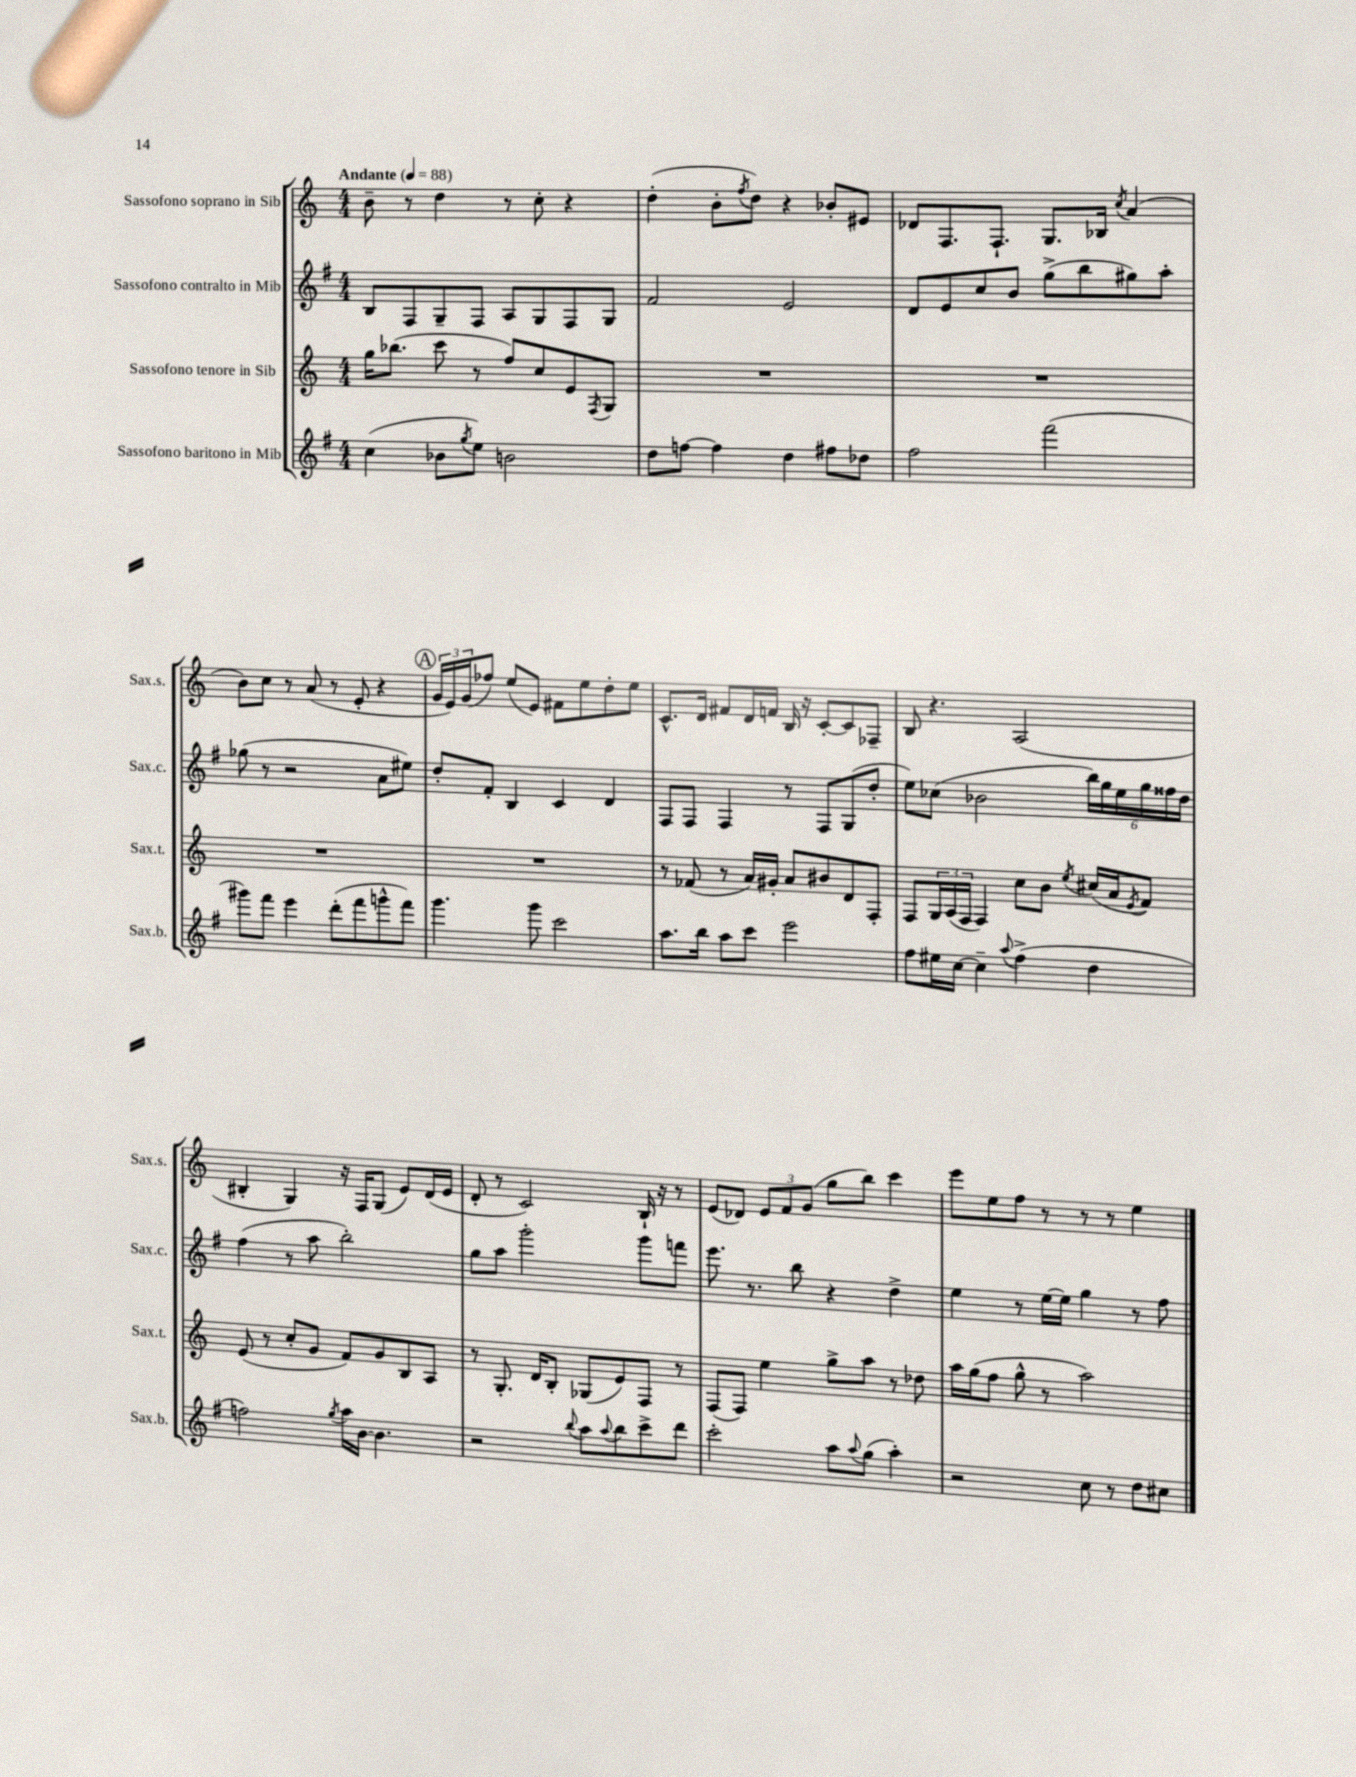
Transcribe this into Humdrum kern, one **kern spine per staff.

**kern	**kern	**kern	**kern
*part4	*part3	*part2	*part1
*staff4	*staff3	*staff2	*staff1
*I"Sassofono baritono in Mib	*I"Sassofono tenore in Sib	*I"Sassofono contralto in Mib	*I"Sassofono soprano in Sib
*I'Sax.b.	*I'Sax.t.	*I'Sax.c.	*I'Sax.s.
*clefG2	*clefG2	*clefG2	*clefG2
*k[f#]	*k[]	*k[f#]	*k[]
*M4/4	*M4/4	*M4/4	*M4/4
*MM88	*MM88	*MM88	*MM88
=1	=1	=1	=1
!	!	!	!LO:TX:a:B:t=Andante
(4cc\	16gg\KL	8B/L	8b~\
.	(8.bb-X\J	.	.
.	.	8F#/	8r
8b-X\L	8ccc\	8G~/	4dd\
8qgg/	.	.	.
8ee\J)	8r	8F#/J	.
2bn\	8ff/L)	8A/L	8r
.	8cc/	8G/	8cc'\
.	8e/	8F#/	4r
.	8qF/	.	.
.	8G/J	8G/J	.
=2	=2	=2	=2
8dd\L	1r	2f#/	(4dd'\
[8ffn\J	.	.	.
4ff\]	.	.	8b'\L
.	.	.	8qff/
.	.	.	8dd\J)
4dd\	.	2e/	4r
8ff#X\L	.	.	8b-X'/L
8dd-X\J	.	.	8e#X/J
=3	=3	=3	=3
2ff#\	1r	8d/L	8d-X/L
.	.	8e/	8.F/
.	.	8cc/	.
.	.	.	8.F`/J
.	.	8b/J	.
(2fff#\	.	(8gg^\L	8.G/L
.	.	8bb\	.
.	.	.	16B-X/Jk
.	.	.	8qcc/
.	.	8gg#X\)	(4a/
.	.	8aa'\J	.
!!LO:LB:g=z
=4	=4	=4	=4
8ggg#X\L)	1r	(8gg-X\	8b\L)
8fff#\J	.	8r	8cc\J
4eee\	.	2r	8r
.	.	.	(8a/
(8ddd'\L	.	.	8r
8fff#\	.	.	8e'/
8gggn^^\	.	8a\L	4r
8fff#\J)	.	8ee#X\J)	.
!!LO:REH:place=s1:t=A
=5	=5	=5	=5
4.ggg\	1r	8dd'/L	24g/LL
.	.	.	24e/)
.	.	.	(24g/J
.	.	8f#'/J	8ff-X/J)
.	.	4B/	(8ee/L
8ggg\	.	.	8e/J)
2ccc\	.	4c/	8f#X\L
.	.	.	8ee\
.	.	4d/	8dd'\
.	.	.	8ee\J
=6	=6	=6	=6
8.aa\L	8r	8F#/L	8.c^^/L
.	(8f-X/	8F#/J	.
16bb\Jk	.	.	16d/Jk
8aa\L	8r	4F#/	8f#X/L
8ccc\J	16a/LL)	.	16d/L
.	16g#X'/JJ	.	16fn/JJ
2eee\	8a/L	8r	16B/
.	.	.	16r
.	8b#X/	8F#/L	[8c'/L
.	8d/	(8G/	8c/]
.	8F'/J	8dd'/J	8F-X~/J
=7	=7	=7	=7
8ff#\L	8F/L	8ee\L)	8B/
16ee#X\L	24G/L	(8cc-X\J	4.r
.	(24A/	.	.
[16cc\JJ	.	.	.
.	24F/JJ	.	.
4cc~\]	4F/)	2b-X\	.
8qqaa/	.	.	.
(4ff#^\	8cc\L	.	(2A/
.	8b\J	.	.
.	8qee/	.	.
4dd\	(16cc#X/LL	24bb\LL)	.
.	.	24gg\	.
.	16a/J	.	.
.	.	24ee\	.
.	8qe/	.	.
.	8f/J)	24gg\	.
.	.	24ff##X\	.
.	.	24dd\JJ	.
!!LO:LB:g=z
=8	=8	=8	=8
2ffn\)	(8e/	(4ff#\	4B#X'/
.	8r	.	.
.	8cc'/L	8r	4G/)
.	8g/J	8aa\	.
8qgg/	.	.	.
16aa\LL	8f/L)	2bb'\)	16r
[16b\JJ	.	.	16F/KL
4.b\]	8g/	.	(8G/J
.	8B/	.	8e/L)
.	8A/J	.	(16d/L
.	.	.	16e/JJ
=9	=9	=9	=9
2r	8r	8gg\L	8d'/
.	8.G'/	8aa\J	8r
.	.	2ggg'\	2c/)
.	16d/KL	.	.
.	8B'/J	.	.
8qqbb/	.	.	.
8aa\L	(8G-X/L	.	.
8qqaa/	.	.	.
8bb\	8e/)	.	.
8ccc^\	8F/J	8ggg\L	16B`/
.	.	.	16r
8ddd\J	8r	8fffn\J	8r
=10	=10	=10	=10
2ccc'\	(8F/L	8.eee\	(8e/L
.	8F/J)	.	8d-X/J)
.	.	8.r	.
.	4ee\	.	12e/L
.	.	.	12f/
.	.	8bb\	.
.	.	.	(12g/J
8aa\L	8gg^\L	4r	8gg\L
8qqaa/	.	.	.
(8gg\J	8aa\J	.	8bb\J)
4aa'\)	8r	4dd^\	4ccc\
.	8dd-X\	.	.
=11	=11	=11	=11
2r	16aa\LL	4ee\	8eee\L
.	(16gg\J	.	.
.	8ff\J	.	8ee\
.	8gg^^\	8r	8ff\J
.	8r	[16ee\LL	8r
.	.	16ee\JJ]	.
8cc\	2aa\)	4gg\	8r
8r	.	.	8r
8dd\L	.	8r	4ee\
8cc#X\J	.	8ff#\	.
==	==	==	==
*-	*-	*-	*-
